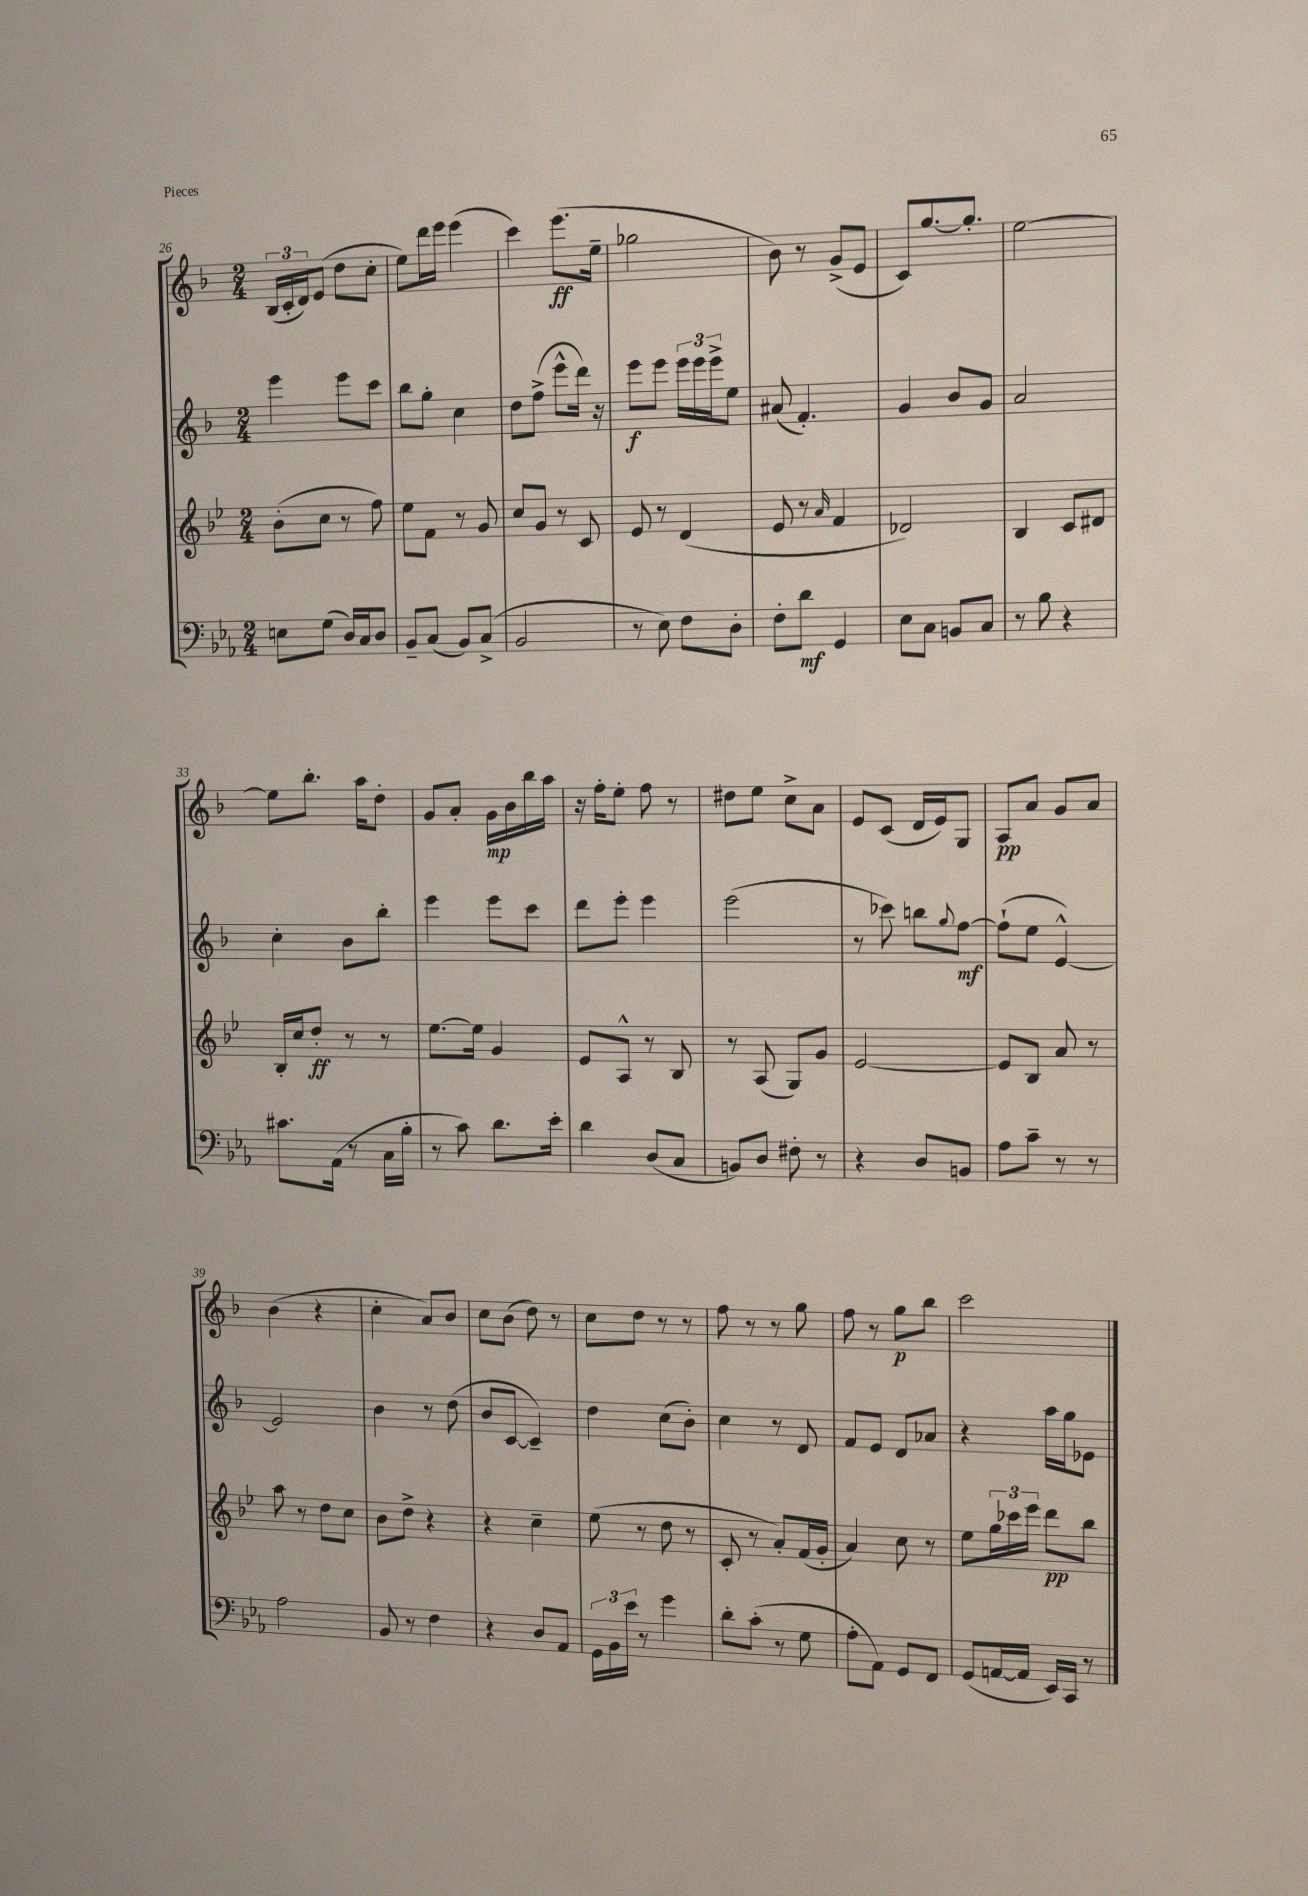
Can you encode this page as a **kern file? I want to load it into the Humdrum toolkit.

**kern	**kern	**kern	**kern
*staff4	*staff3	*staff2	*staff1
*clefF4	*clefG2	*clefG2	*clefG2
*k[b-e-a-]	*k[b-e-]	*k[b-]	*k[b-]
*M2/4	*M2/4	*M2/4	*M2/4
8E	(8b-'	4eee	(24B-
.	.	.	24c'
.	.	.	24d)
(8G	8cc	.	(8e
16D)	8r	8eee	8dd
16C	.	.	.
8D	8ff)	8ccc	8cc'
=	=	=	=
8BB-~	8ee-	8bb-	8ee)
(8C	8f	8gg'	16ddd
.	.	.	16eee
8BB-)	8r	4cc	(4eee
(8C^	8g	.	.
=	=	=	=
2BB-	8cc	8dd	4ccc)
.	8g	(8ff^	.
.	8r	8eee^^	(8.eee
.	8c	16ddd)	.
.	.	16r	16ee~
=	=	=	=
8r	8e-	8eee	2gg-
8E-)	8r	8eee	.
8F	(4d	24eee	.
.	.	24eee	.
.	.	24eee^	.
8D'	.	8ee	.
=	=	=	=
8F'	8e-	(8a#	8b-)
8d	8r	4.f')	8r
.	16qqa	.	.
4GG	4f	.	(8g^
.	.	.	8e
=	=	=	=
8E-	2d-)	4g	8c)
8C	.	.	[8.gg
8BB	.	8b-	.
.	.	.	8.gg']
8C	.	8g	.
=	=	=	=
8r	4B-	2a	[2ee
8B-	.	.	.
4r	8c	.	.
.	8d#	.	.
=	=	=	=
8.c#	16B-'	4cc'	8ee]
.	16cc	.	.
.	8dd'	.	8.bb-'
(16AA-	.	.	.
8r	8r	8b-	.
.	.	.	16aa
16C	8r	8bb-'	8dd'
16B-'	.	.	.
=	=	=	=
8r	[8.ee-	4eee	8g
8c)	.	.	8a'
.	16ee-]	.	.
8.d	4g	8eee	16g
.	.	.	16b-
.	.	8ccc	16bb-
16e-'	.	.	16aa
=	=	=	=
4d	8e-	8ddd	16r
.	.	.	16ff'
.	8A^^	8eee'	8ee'
(8D	8r	4eee	8ff
8C	8B-	.	8r
=	=	=	=
8BB)	8r	(2eee	8dd#
8D	(8A	.	8ee
8F#'	8G)	.	8cc^
8r	8g	.	8a
=	=	=	=
4r	[2e-	8r	8e
.	.	8ccc-)	(8c
8D	.	8bb	16d
.	.	.	16e)
.	.	8qqgg	.
8BB	.	[8ff	8G
=	=	=	=
8A-	8e-]	(8ff`]	8A
8c~	8B-	8ee	8a
8r	8a	[4e^^)	8g
8r	8r	.	8a
=	=	=	=
2A-	8aa	2e]	(4b-
.	8r	.	.
.	8dd	.	4r
.	8cc	.	.
=	=	=	=
8BB-	8b-	4b-	4cc'
8r	8dd^	.	.
4F	4r	8r	8a)
.	.	(8dd	8b-
=	=	=	=
4r	4r	8b-	8cc
.	.	[8c	(8b-
8D	4cc~	4c~])	8dd)
8AA-	.	.	8r
=	=	=	=
24GG	(8ee-	4dd	8cc
24BB-	.	.	.
24e-	.	.	.
8r	8r	.	8dd
4g	8dd	(8cc	8r
.	8r	8b-')	8r
=	=	=	=
8d'	8c'	4cc	8ff
(8c'	8r	.	8r
8r	8a')	8r	8r
8G	(16f	8d	8gg
.	16g'	.	.
=	=	=	=
8A-'	4a)	8f	8ff
8AA-)	.	8e	8r
8GG	8cc	8d	8gg
8FF	8r	8a-	8bb-
=	=	=	=
(8GG	8ee-	4r	2ccc
[16AA	24gg	.	.
.	24ccc-	.	.
16AA]	.	.	.
.	24eee-	.	.
16EE-)	8ddd	16aa	.
16CC	.	16gg	.
8r	8bb-	8e-	.
==	==	==	==
*-	*-	*-	*-
